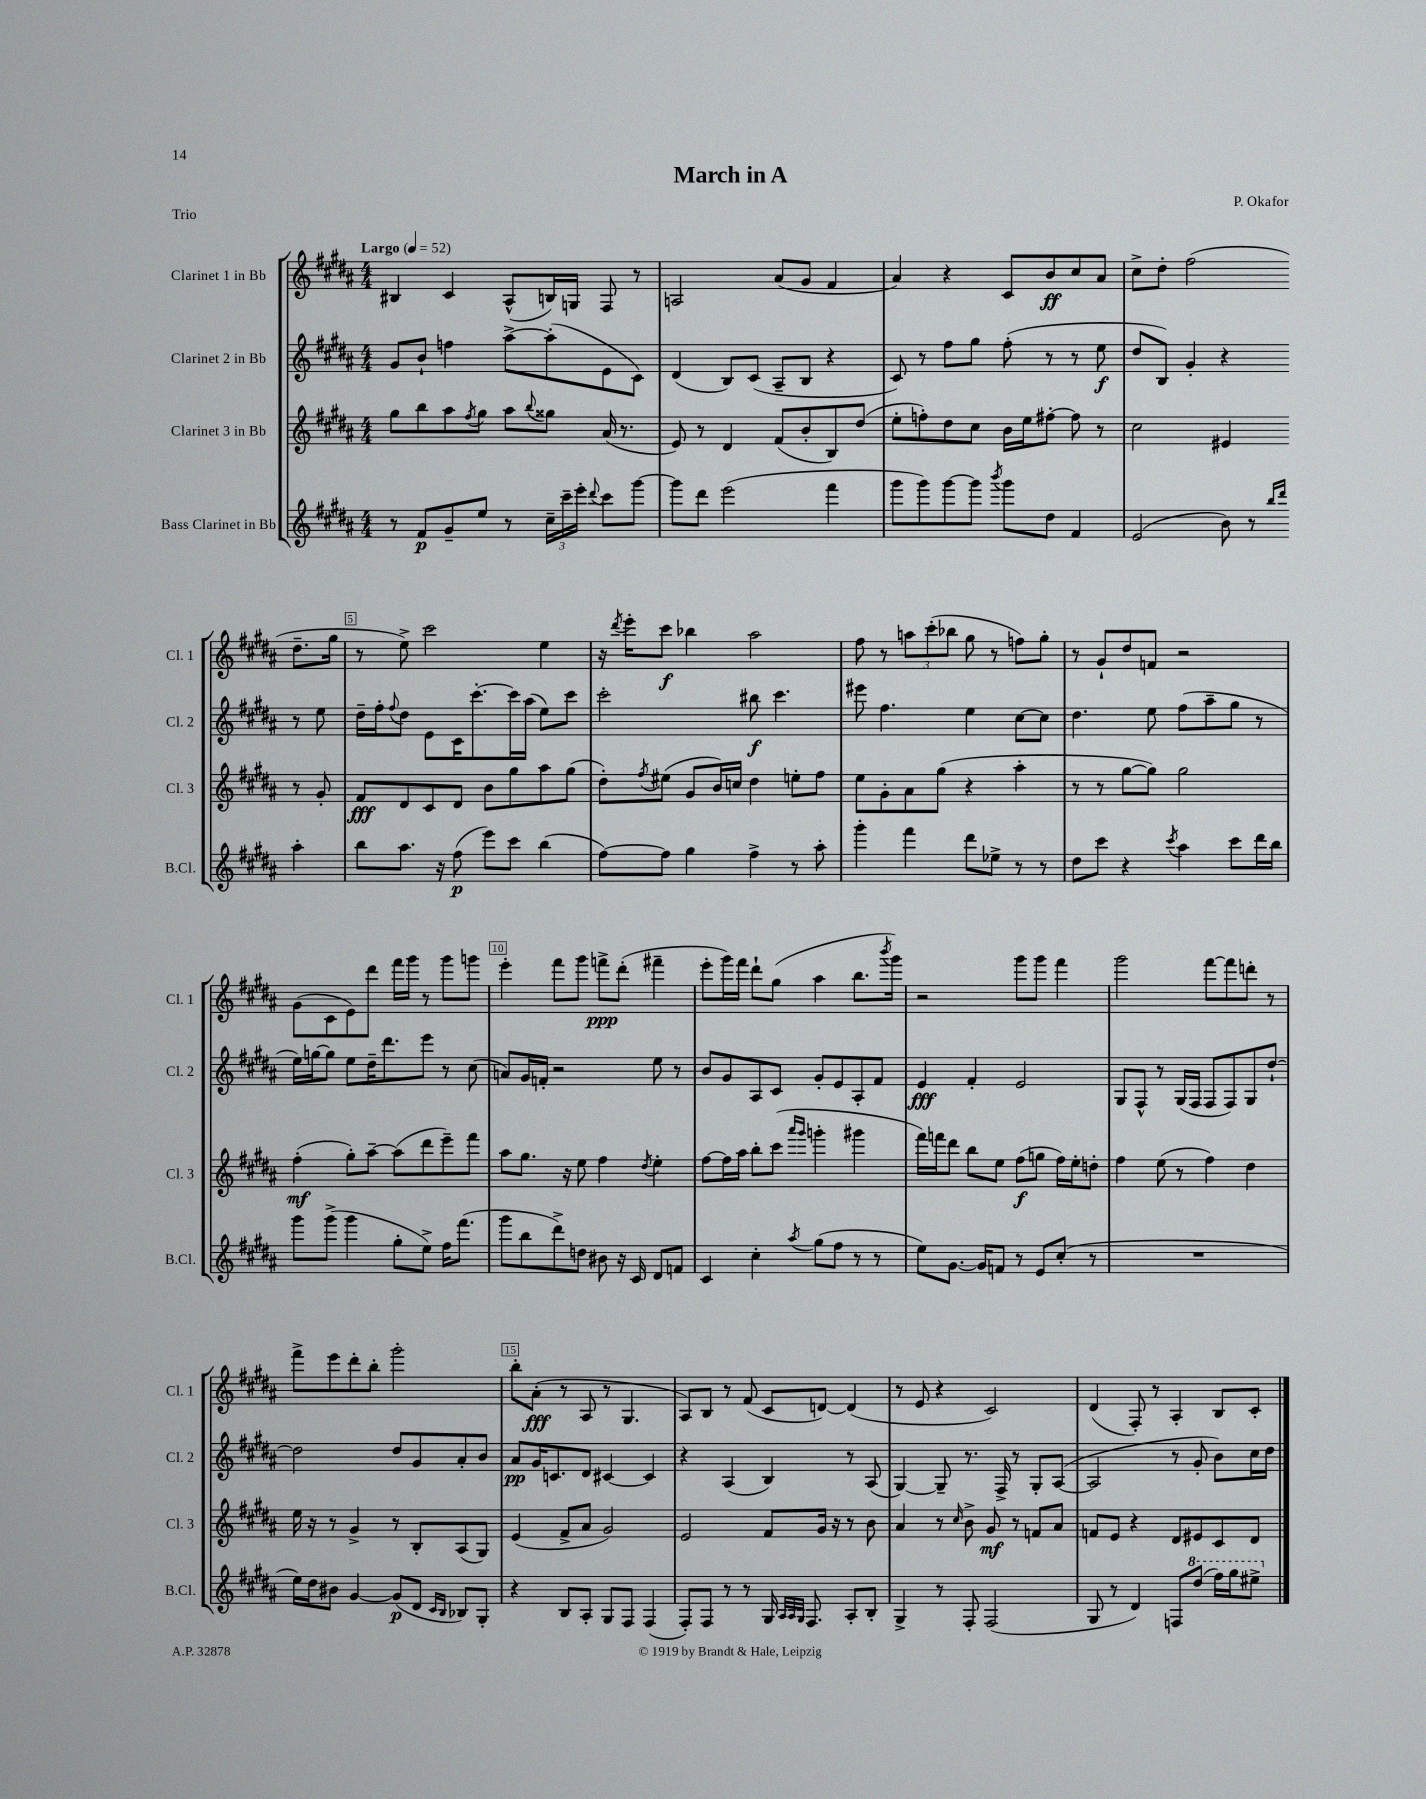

**kern	**kern	**kern	**kern
*staff4	*staff3	*staff2	*staff1
*clefG2	*clefG2	*clefG2	*clefG2
*k[f#c#g#d#a#]	*k[f#c#g#d#a#]	*k[f#c#g#d#a#]	*k[f#c#g#d#a#]
*M4/4	*M4/4	*M4/4	*M4/4
*MM52	*MM52	*MM52	*MM52
8r	8gg#\L	8g#/L	4B#/
8f#/L	8bb\	8b`/J	.
8g#~/	8aa#\	4ff\	4c#/
.	8qff#/	.	.
8ee/J	8gg#\J	.	.
8r	8aa#\L	[8aa#^\L	(8A#^^/L
.	8qqbb/	.	.
24cc#~\LL	8gg##\J	(8aa#'\]	16B/L)
24ccc#~\	.	.	.
.	.	.	16G/JJ
24eee'\JJ	.	.	.
8qqddd#/	.	.	.
8ccc#\L	(16a#/	8e\	8F#/
.	8.r	.	.
[8ggg#\J	.	8c#\J)	8r
=	=	=	=
8ggg#\]L	8e/)	(4d#/	2A/
8ddd#\J	8r	.	.
(2eee\	4d#/	8B/L)	.
.	.	(8c#/J	.
.	(8f#/L	8A#~/L	(8a#/L
.	8b'/	8B/J	8g#/J
4fff#\	8B/)	4r	4f#/
.	(8dd#/J	.	.
=	=	=	=
8ggg#\L	8ee'\L	8c#/)	4a#/)
8ggg#\)	8ff'\)	8r	.
[8ggg#\	8dd#\	8ff#\L	4r
8ggg#\]J	8cc#\J	8gg#\J	.
8qbbb/	.	.	.
8ggg#\L	16b\LL	(8ff#'\	8c#/L
.	16ee\J	.	.
8dd#\J	[8ff#'\J	8r	8b/
4f#/	8ff#\]	8r	8cc#/
.	8r	8ee\	8a#/J
=	=	=	=
(2e/	2cc#\	8dd#/L	8cc#^\L
.	.	8B/J)	8dd#'\J
.	.	4g#'/	(2ff#\
8b\)	4e#/	4r	.
8r	.	.	.
16qqbb/LL	.	.	.
16qqddd#/JJ	.	.	.
4aa#'\	8r	8r	8.dd#~\L
.	8g#'/	8ee\	.
.	.	.	16gg#\Jk
=	=	=	=
8bb\L	8f#/L	16dd#~\LL	8r
.	.	16ff#'\J	.
.	.	8qqff#/	.
8.aa#\J	8d#/	8dd#\J	8ee^\)
.	8c#/	8e\L	2ccc#\
16r	.	.	.
(8ff#\	8d#/J	16c#\K	.
.	.	[8.ccc#'\	.
8eee\L)	8b\L	.	.
8ccc#\J	8gg#\	16ccc#\]L	.
.	.	(16aa#\JJ	.
(4bb\	8aa#\	8ee\L)	4ee\
.	(8gg#\J	8ccc#\J	.
=	=	=	=
[8ff#\L)	8dd#'\L)	2ccc#'\	16r
.	.	.	8qddd#/
.	.	.	16eee'\LK
.	8qff#/	.	.
8ff#\]J	(8ee#\J	.	8ccc#\J
4gg#\	8g#/L	.	4bb-\
.	16b/L)	.	.
.	16cc/JJ	.	.
4ff#^\	4dd#\	8bb#\	2aa#\
.	.	4.ccc#\	.
8r	8ee'\L	.	.
8aa#'\	8ff#\J	.	.
=	=	=	=
4ggg#'\	8ee\L	8eee#\	8ff#\
.	8g#'\	4.ff#\	8r
4fff#\	8a#\	.	12aa\L
.	.	.	(12ccc#'\
.	(8gg#\J	.	.
.	.	.	12bb-\J
8ddd#\L	4r	4ee\	8gg#\
8ee-^\J	.	.	8r
8r	4aa#'\	[8cc#\L	8ff\L)
8r	.	8cc#\]J	8gg#'\J
=	=	=	=
8dd#\L	8r	4.dd#\	8r
8ccc#\J	8r	.	8g#`/L
4r	[8gg#\L	.	8dd#/
.	8gg#\]J)	8ee\	8f/J
8qccc#/	.	.	.
4aa#\	2gg#\	(8ff#\L	2r
.	.	8aa#~\	.
8ccc#\L	.	8gg#\J	.
16ddd#\L	.	8r	.
16bb\JJ	.	.	.
=	=	=	=
8ggg#\L	(4ff#'\	16ee\LL)	(8g#\L
.	.	[16gg\J	.
(8ggg#^\J	.	8gg\]J	8c#\
4ggg#\	8gg#'\L)	8ee\L	8e\)
.	[8aa#~\J	16dd#~\K	8ddd#\J
.	.	8.ddd#\	.
8gg#'\L	(8aa#\]L	.	16fff#\LL
.	.	.	16ggg#\JJ
8ee^\J)	8ddd#\	8eee\J	8r
16ff#\LK	8eee~\)	8r	8ggg#\L
(8.fff#\J	.	.	.
.	8fff#\J	(8cc#\	8ggg\J
=	=	=	=
8ggg#\L	8aa#\L	8a/L)	4eee'\
8bb\	8.gg#\J	16g#/L	.
.	.	16f'/JJ	.
8ddd#^\)	.	2r	8fff#\L
.	16r	.	.
8dd\J	8ee\	.	8ggg#\J
8b#\	4ff#\	.	8fff^\L
16r	.	.	(8ddd#'\J
16c#/	.	.	.
.	8qdd#/	.	.
8d#/L	4ee'\	8ee\	4fff#~\
8f/J	.	8r	.
=	=	=	=
4c#/	[8ff#\L	8b/L	8eee'\L
.	16ff#\]L	8g#/	16ggg#\L)
.	16aa#\JJ	.	16fff#\JJ
4cc#'\	8bb'\L	8A#/	8ddd#`\L
.	(8ccc#\J	8c#/J	(8gg#\J
.	16qqaaa#/LL	.	.
8qaa#/	16qqggg#/JJ	.	.
(8gg#\L	4ggg'\	8g#'/L	4aa#\
8ff#\J	.	8e/	.
8r	4ggg#\	8A#'/	8.bb\L
8r	.	8f#/J	.
.	.	.	8qbbb/
.	.	.	16ggg#\Jk)
=	=	=	=
8ee\L)	16fff#\LL)	4e/	2r
.	16fff\J	.	.
[8.g#\J	8ddd#\J	.	.
.	8bb\L	4f#'/	.
16g#/]LK	.	.	.
8f/J	8ee\J	.	.
8r	(8ff#\L	2e/	8ggg#\L
8e/L	8gg\J	.	8ggg#\J
(8cc#'/J	16ff#\LL)	.	4fff#\
.	16ee'\J	.	.
8r	8dd'\J	.	.
=	=	=	=
1r	4ff#\	8G#/L	2ggg#\
.	.	8F#^^/J	.
.	(8ee\	8r	.
.	8r	(16G#/LL	.
.	.	16F#/JJ	.
.	4ff#\)	8F#/L	[8fff#\L
.	.	8F#/)	8fff#\]
.	4dd#\	8G#/	8ddd'\J
.	.	[8dd#`/J	8r
=	=	=	=
16ee\LL)	16ee\	2dd#\]	8fff#^\L
16dd#\J	16r	.	.
8b#\J	8r	.	8eee\
[4g#/	4g#^/	.	8ddd#'\
.	.	.	8bb'\J
(8g#/]L	8r	8dd#/L	2ggg#'\
8d#/J	8B'/L	8g#/	.
16qqc#/LL	.	.	.
16qqB/JJ	.	.	.
8B-/L)	(8A#/	8a#'/	.
8G#'/J	8G#/J)	8b/J	.
=	=	=	=
4r	(4e/	8a#/L	8bb'\L
.	.	16g#/K	(8a#'\J
.	.	8.c/	.
8B/L	8f#^/L	.	8r
8A#'/J	8a#/J	8d#/J	8A#/
8G#/L	2g#/)	[4c#/	8r
8F#/J	.	.	4.G#/
(4F#/	.	4c#/]	.
=	=	=	=
8F#'/L)	2e/	4r	8A#/L)
8F#/J	.	.	8B/J
8r	.	(4A#/	8r
8r	.	.	(8f#/
16G#/	8f#/L	4B/)	8c#/L
32qqA#/LLL	.	.	.
32qqA#/	.	.	.
32qqG#/JJJ	.	.	.
8.F#/	.	.	.
.	16g#/Jk	.	[8d/J)
.	16r	.	.
8A#'/L	8r	8r	(4d/]
8B'/J	8b\	(8A#/	.
=	=	=	=
4G#^/	4a#/	[4G#/)	8r
.	.	.	8e/
8r	8r	8G#~/]	4r
.	16qqcc#/	.	.
8F#'/	8b^\	8.r	.
(2F#/	8g#/	.	2c#/)
.	.	16F#^/	.
.	8r	8r	.
.	8f/L	8G#'/L	.
.	8a#/J	([8A#/J	.
=	=	=	=
8G#/	8f/L	2A#/]	(4d#/
8r	8e/J	.	.
4d#/)	4r	.	8F#'/)
.	.	.	8r
8F/L	8d#/L	8r	4A#'/
(8ddd#/J	8e#/	8g#'/	.
16fff#\LL)	8c#/	8b\L)	8B/L
16ggg#\J	.	.	.
8eee#^\J	8d#/J	16cc#\L	8c#'/J
.	.	16dd#\JJ	.
==	==	==	==
*-	*-	*-	*-
